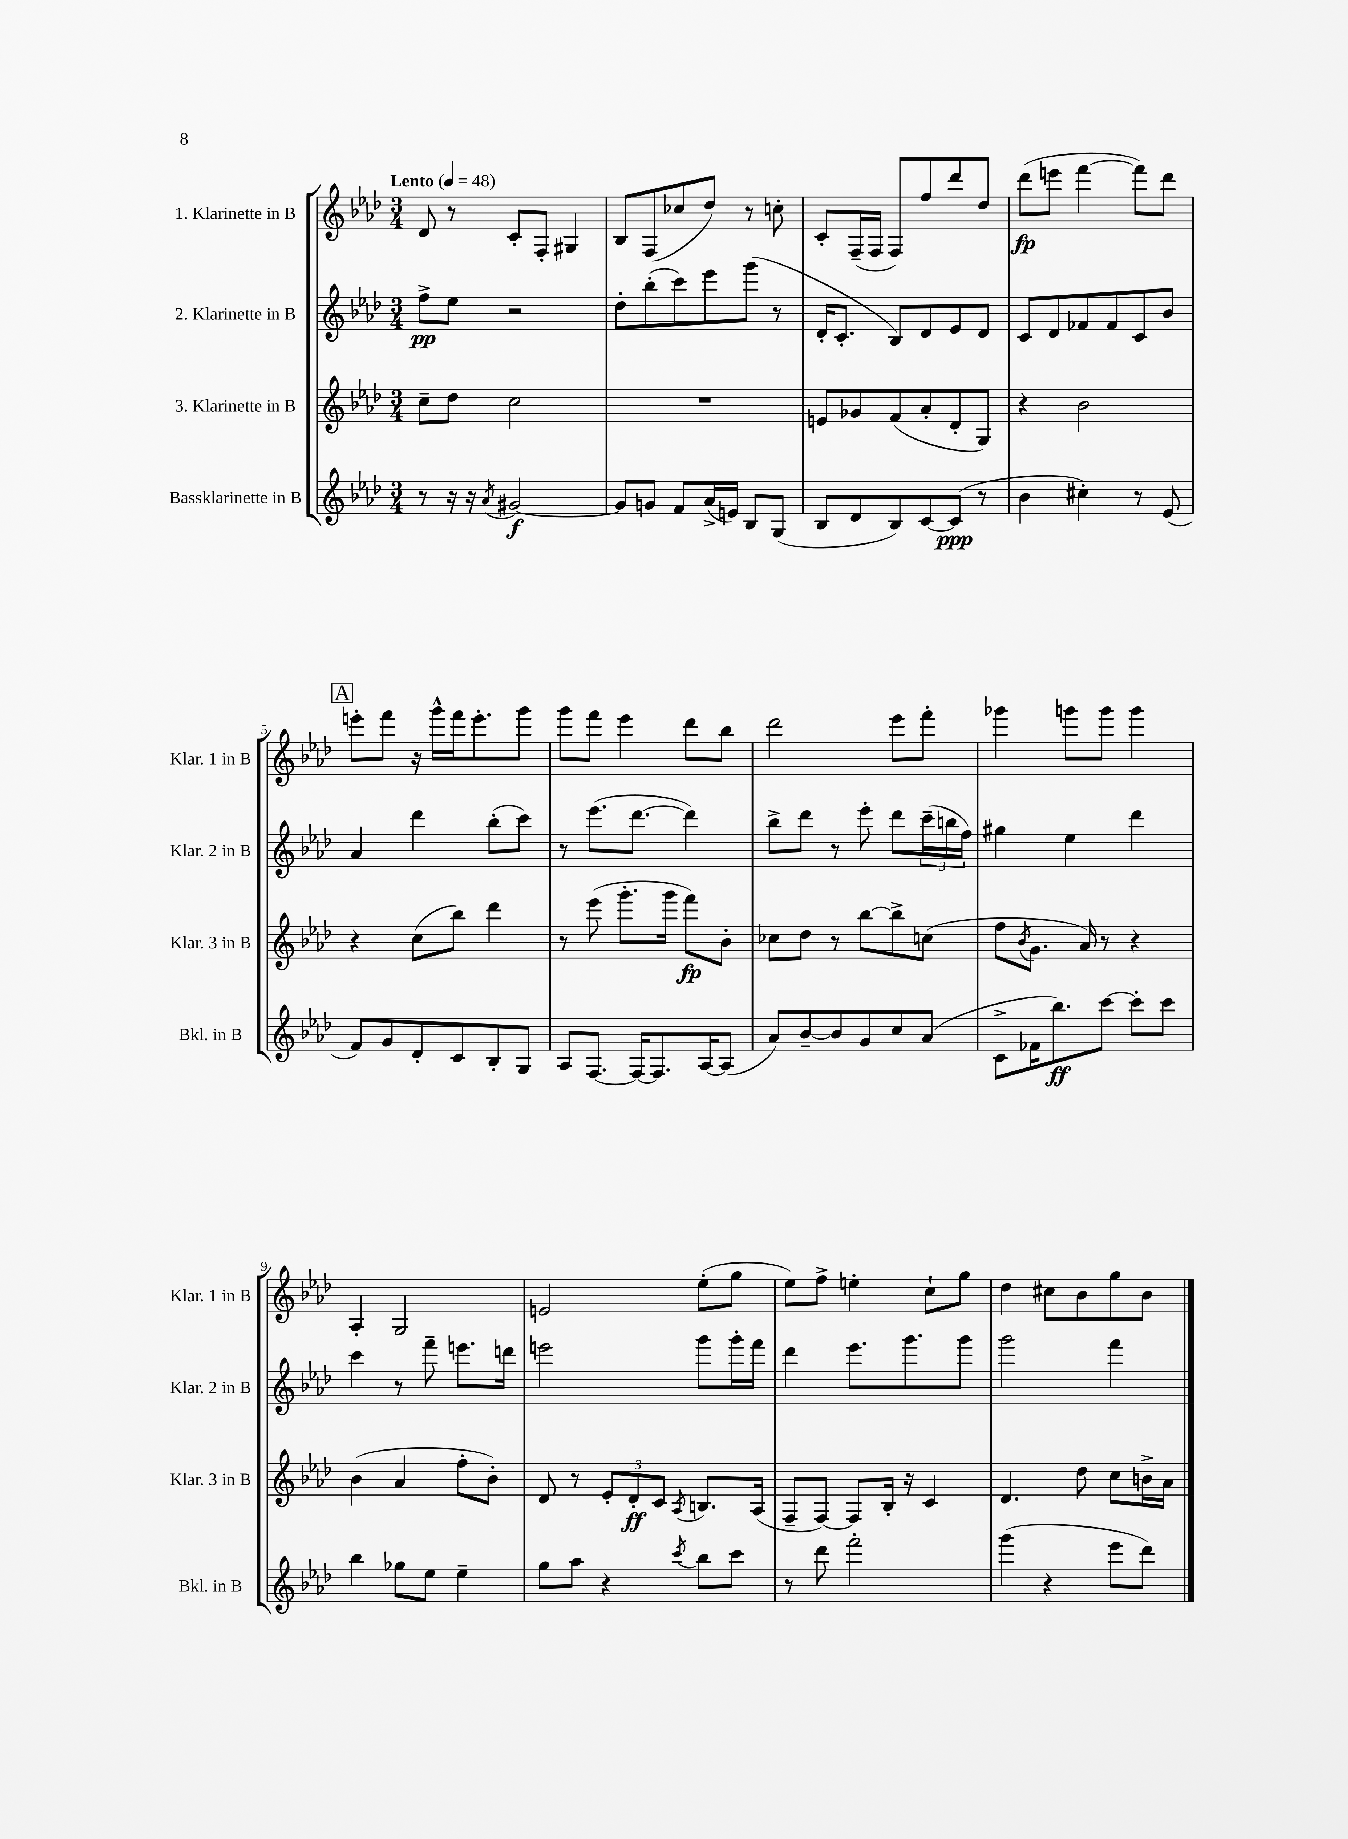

**kern	**dynam	**kern	**dynam	**kern	**dynam	**kern	**dynam
*part4	*part4	*part3	*part3	*part2	*part2	*part1	*part1
*staff4	*staff4	*staff3	*staff3	*staff2	*staff2	*staff1	*staff1
*I"Bassklarinette in B	*	*I"3. Klarinette in B	*	*I"2. Klarinette in B	*	*I"1. Klarinette in B	*
*I'Bkl. in B	*	*I'Klar. 3 in B	*	*I'Klar. 2 in B	*	*I'Klar. 1 in B	*
*clefG2	*	*clefG2	*	*clefG2	*	*clefG2	*
*k[b-e-a-d-]	*	*k[b-e-a-d-]	*	*k[b-e-a-d-]	*	*k[b-e-a-d-]	*
*M3/4	*	*M3/4	*	*M3/4	*	*M3/4	*
*MM48	*	*MM48	*	*MM48	*	*MM48	*
=1	=1	=1	=1	=1	=1	=1	=1
!	!	!	!	!	!	!LO:TX:a:B:t=Lento	!
8r	.	8cc~\L	.	8ff^\L	pp	8d-/	.
16r	.	8dd-\J	.	8ee-\J	.	8r	.
16r	.	.	.	.	.	.	.
8qa-/	.	.	.	.	.	.	.
[2g#X/	f	2cc\	.	2r	.	8c'/L	.
.	.	.	.	.	.	8F'/J	.
.	.	.	.	.	.	4G#X/	.
=2	=2	=2	=2	=2	=2	=2	=2
8g#/L]	.	2.r	.	8dd-'\L	.	8B-/L	.
8gn/J	.	.	.	(8bb-'\	.	(8F/	.
8f/L	.	.	.	8ccc\)	.	8cc-X/	.
(16a-^/L	.	.	.	8eee-\	.	8dd-/J)	.
16en/JJ)	.	.	.	.	.	.	.
8B-/L	.	.	.	(8ggg\J	.	8r	.
(8G/J	.	.	.	8r	.	8ccn'\	.
=3	=3	=3	=3	=3	=3	=3	=3
8B-/L	.	8en/L	.	16d-'/KL	.	8c'/L	.
.	.	.	.	8.c'/J	.	.	.
8d-/	.	8g-X/	.	.	.	(16F~/L	.
.	.	.	.	.	.	16F/JJ	.
8B-/)	.	(8f/	.	8B-/L)	.	8F/L)	.
[8c/	.	8a-'/	.	8d-/	.	8ff/	.
(8c/J]	ppp	8d-'/	.	8e-/	.	8ddd-/	.
8r	.	8G/J)	.	8d-/J	.	8dd-/J	.
=4	=4	=4	=4	=4	=4	=4	=4
4b-\	.	4r	.	8c/L	.	(8ddd-\L	fp
.	.	.	.	8d-/	.	8eeen\J	.
4cc#X'\)	.	2b-\	.	8f-X/	.	[4fff\	.
.	.	.	.	8f-/	.	.	.
8r	.	.	.	8c/	.	8fff\L])	.
(8e-/	.	.	.	8b-/J	.	8ddd-\J	.
!!LO:LB:g=z
!!LO:REH:place=s1:t=A
=5	=5	=5	=5	=5	=5	=5	=5
8f/L)	.	4r	.	4a-/	.	8eeen'\L	.
8g/	.	.	.	.	.	8fff\J	.
8d-'/	.	(8cc\L	.	4ddd-\	.	16r	.
.	.	.	.	.	.	16ggg^^\LL	.
8c/	.	8bb-\J)	.	.	.	16fff\J	.
.	.	.	.	.	.	8.eee'\	.
8B-'/	.	4ddd-\	.	(8bb-'\L	.	.	.
8G/J	.	.	.	8ccc\J)	.	8ggg\J	.
=6	=6	=6	=6	=6	=6	=6	=6
8A-/L	.	8r	.	8r	.	8ggg\L	.
[8.F/J	.	(8eee-\	.	(8.eee-\L	.	8fff\J	.
.	.	8.ggg'\L	.	.	.	4eee-\	.
16F/KL_	.	.	.	[8.ddd-\J	.	.	.
8.F/]	.	.	.	.	.	.	.
.	.	16ggg\Jk	.	.	.	.	.
.	.	8fff\L)	fp	4ddd-\])	.	8ddd-\L	.
[16A-/K	.	.	.	.	.	.	.
(8A-/J]	.	8b-'\J	.	.	.	8bb-\J	.
=7	=7	=7	=7	=7	=7	=7	=7
8a-/L)	.	8cc-X\L	.	8bb-^\L	.	2ddd-\	.
[8b-~/	.	8dd-\J	.	8ddd-\J	.	.	.
8b-/]	.	8r	.	8r	.	.	.
8g/	.	[8bb-\L	.	8eee-'\	.	.	.
8cc/	.	8bb-^\]	.	8ddd-\L	.	8eee-\L	.
(8a-/J	.	(8ccn\J	.	(24ccc~\L	.	8fff'\J	.
.	.	.	.	24bbn\	.	.	.
.	.	.	.	24ff\JJ)	.	.	.
=8	=8	=8	=8	=8	=8	=8	=8
8c^\L	.	8ff\L	.	4gg#X\	.	4ggg-X\	.
.	.	8qb-/	.	.	.	.	.
16f-X\K	.	8.g\J	.	.	.	.	.
8.bb-\)	ff	.	.	.	.	.	.
.	.	.	.	4ee-\	.	8gggn\L	.
.	.	16a-/)	.	.	.	.	.
[8ccc\J	.	8r	.	.	.	8ggg\J	.
8ccc'\L]	.	4r	.	4ddd-\	.	4ggg\	.
8ccc\J	.	.	.	.	.	.	.
!!LO:LB:g=z
=9	=9	=9	=9	=9	=9	=9	=9
4bb-\	.	(4b-\	.	4ccc\	.	4A-'/	.
8gg-X\L	.	4a-/	.	8r	.	2G/	.
8ee-\J	.	.	.	8fff~\	.	.	.
4ee-~\	.	8ff'\L	.	8.eeen\L	.	.	.
.	.	8b-'\J)	.	.	.	.	.
.	.	.	.	16dddn\Jk	.	.	.
=10	=10	=10	=10	=10	=10	=10	=10
8gg\L	.	8d-/	.	2eeen\	.	2en/	.
8aa-\J	.	8r	.	.	.	.	.
4r	.	12e-'/L	.	.	.	.	.
.	.	12d-'/	ff	.	.	.	.
.	.	12c/J	.	.	.	.	.
8qccc/	.	8qA-/	.	.	.	.	.
8bb-\L	.	8.Bn/L	.	8ggg\L	.	(8ee-'\L	.
8ccc\J	.	.	.	16ggg'\L	.	8gg\J	.
.	.	(16A-/Jk	.	16fff\JJ	.	.	.
=11	=11	=11	=11	=11	=11	=11	=11
8r	.	8F~/L	.	4ddd-\	.	8ee-\L)	.
8ddd-\	.	[8F/J)	.	.	.	8ff^\J	.
2fff'\	.	8F/L]	.	8.eee-\L	.	4een'\	.
.	.	16B-'/Jk	.	.	.	.	.
.	.	16r	.	8.ggg\	.	.	.
.	.	4c/	.	.	.	8cc`\L	.
.	.	.	.	8ggg\J	.	8gg\J	.
=12	=12	=12	=12	=12	=12	=12	=12
(4ggg\	.	4.d-/	.	2ggg\	.	4dd-\	.
4r	.	.	.	.	.	8cc#X\L	.
.	.	8dd-\	.	.	.	8b-\	.
8eee-\L	.	8cc\L	.	4fff\	.	8gg\	.
8ddd-\J)	.	16bn^\L	.	.	.	8b-\J	.
.	.	16a-\JJ	.	.	.	.	.
==	==	==	==	==	==	==	==
*-	*-	*-	*-	*-	*-	*-	*-
